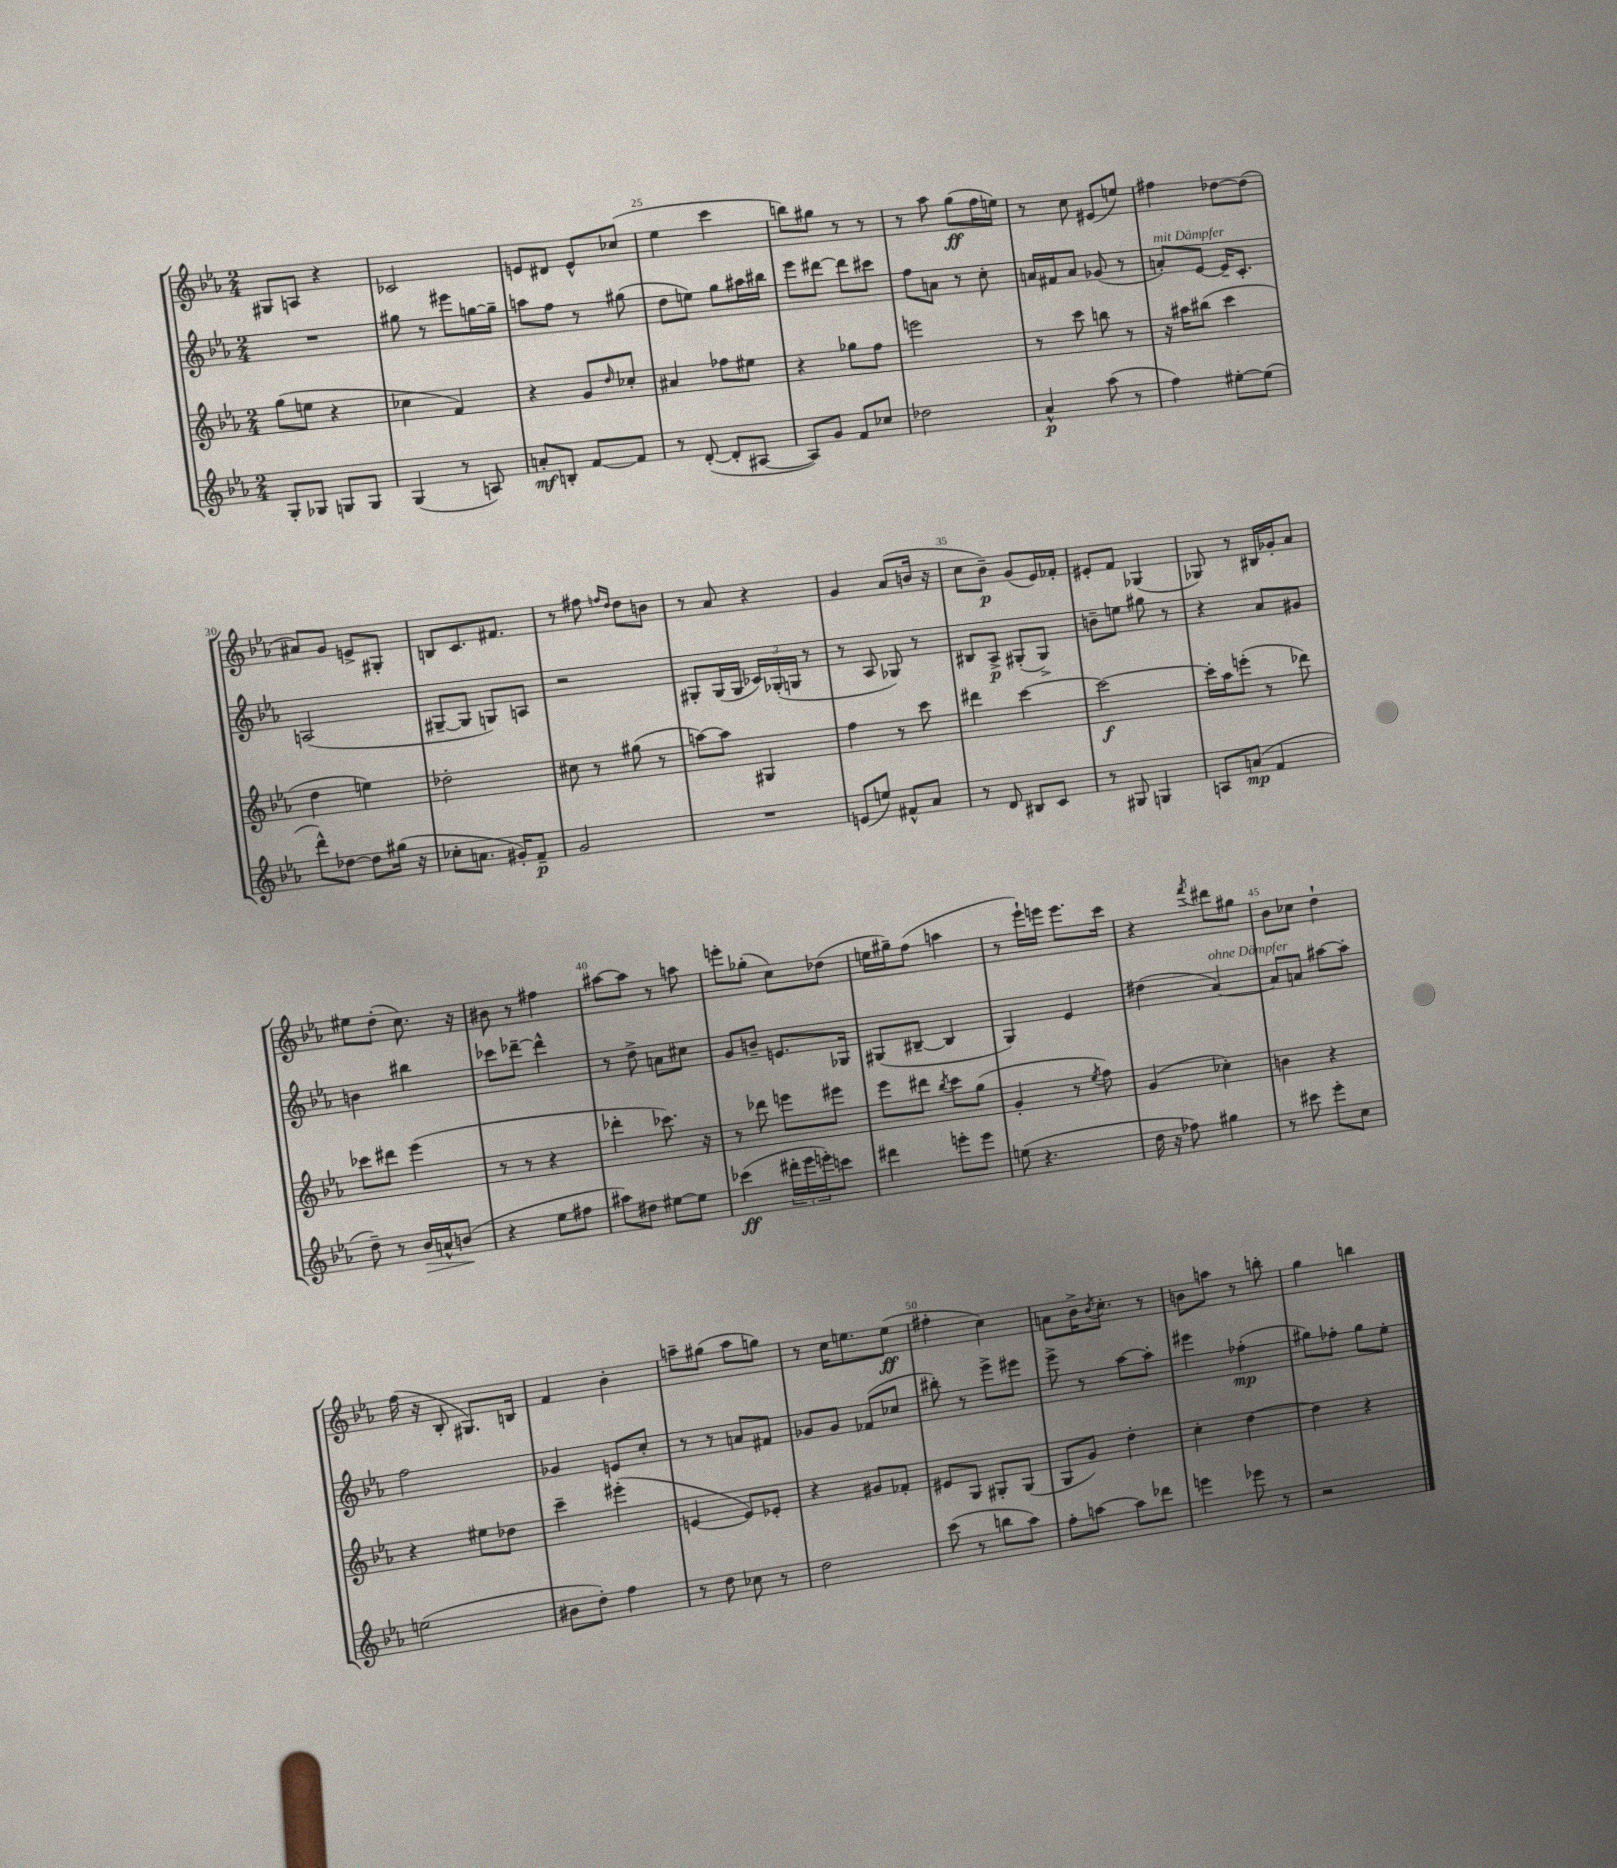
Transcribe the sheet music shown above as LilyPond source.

<<
\new StaffGroup <<
\new Staff = "s0" {
    \clef treble \key ees \major \numericTimeSignature \time 2/4
    gis8 a8 r4 |
    ces'2 |
    e'8 dis'8 e'8-^ ces''8( |
    ees''4 c'''4 |
    b''8) gis''8 r8 r8 |
    r8 aes''8 g''8\ff( f''16 e''16) |
    r8 c''8 eis'8( e''8) |
    fis''4 des''8~ des''8( |
    ais'8) g'8 e'8-> gis8-. |
    b8 c'8. fis'8. |
    r8 fis''8 \grace { f''16 d''16 } d''8 b'8 |
    r8 aes'8 r4 |
    g'4 aes'8( b'16 r16 |
    c''8 bes'8--\p) g'8( ees'16) fes'16-. |
    eis'8-. f'8 ges4( |
    ges8) r8 bis16 ges'16-. aes'8 |
    eis''8 d''8-.( c''8.) r16 |
    bis'8 r8 fis''4 |
    ais''8~ ais''8 r8 a''8 |
    e'''8-. ges''8-.( c''8) des''8( |
    e''16 gis''16--) f''8( a''4 |
    r8 ees'''16-!) e'''16 e'''8. c'''16 |
    r4 \acciaccatura { f'''8 } dis'''8 gis''8 |
    bes'8 ces''8 d''4-! |
    f''16( r16 bes8-. gis8.) b16 |
    f'4 bes'4-. |
    a''8-- gis''8( a''8 g''8) |
    r8 c''16 e''8. e''8\ff( |
    fis''4-. c''4) |
    a'8 bes'16-> \acciaccatura { bes'8 } c''8.-. r8 |
    b'8 a''8 r8 b''8-. |
    g''4 b''4 \bar "|." |
}
\new Staff = "s1" {
    \clef treble \key ees \major \numericTimeSignature \time 2/4
    R2 |
    gis''8 r8 eis'''8 g''16~ g''16-- |
    a''8 f''8 r8 gis''8( |
    d''8 e''8) g''8 ais''16 bis''16 |
    ees'''8 dis'''8~ dis'''8 cis'''8 |
    f''8 a'8 r8 c''8-. |
    a'16 fis'16 a'8 ges'8( r8 |
    a'8-.^\markup { \italic "mit Dämpfer" }) ees'8~ ees'16-- c'8.-. |
    a2( |
    gis8~-- gis8 g8) a8 |
    r2 |
    gis8-. gis16( gis16 \tuplet 3/2 { ces'16) ges16-.( g16 } r8 |
    r8 aes8 ges8) r8 |
    bis8 aes8->\p gis8-.( gis8->) |
    b'8-- e''8 gis''8 r8 |
    r4 aes'8 gis'8 |
    b'4 bis''4 |
    ces'''8 des'''8~-- des'''4-^ |
    r8 d''8-> a'8 cis''8 |
    g'8 b'8-- e'8. ges16 |
    gis8( bis8~-- bis4 |
    g4) ees'4 |
    dis''4( aes'4~^\markup { \italic "ohne Dämpfer" }) |
    aes'8 a'8 ais''8~ ais''8-. |
    f''2 |
    ges'4 e'8 c''8-. |
    r8 r8 a'8 fis'8 |
    ges'8 ges'8 fes'8( ces''8 |
    bis''8-.) r8 ees'''8-> eis'''8 |
    ees'''8-> r8 aes''8~ aes''8-. |
    eis'''4 fes''4-.\mp( |
    gis''8) fes''8-. gis''8 ees''8-. \bar "|." |
}
\new Staff = "s2" {
    \clef treble \key ees \major \numericTimeSignature \time 2/4
    g''8( e''8 r4 |
    ces''4 f'4) |
    r4 g'8 \grace { d''16 } ces''8-. |
    ais'4 fes''8 eis''8 |
    r4 ges''8 f''8 |
    e'''2 |
    r8 c'''8 b''8 r8 |
    r16 ais''16 bis''8( c'''4 |
    d''4 e''4) |
    des''2-. |
    cis''8 r8 gis''8( r8 |
    a''8~) a''8 gis4 |
    f''4 r8 c'''8 |
    dis'''4 c'''4~ |
    c'''2~\f |
    c'''16-. aes''16 e'''8-.( r8 des'''8) |
    ces'''8 dis'''8 ees'''4( |
    r8 r8 r4 |
    des'''4-. ces'''8.) r16 |
    r8 des'''8 e'''8 eis'''8 |
    ees'''8 dis'''8 \acciaccatura { bes''8 } c'''8 g''8( |
    g'4-. r8 \acciaccatura { ees''8 } f''8) |
    g'4( ces''4-.) |
    b'4 r4 |
    r4 eis''8 des''8 |
    c'''4-- eis'''4-.( |
    e'4~ e'8) ees'8-. |
    r4 gis'8 fes'8-. |
    eis'8 g8 gis8-. gis8( |
    g8 g'8) d''4-. |
    c''4-. d''4~ |
    d''4 r4 \bar "|." |
}
\new Staff = "s3" {
    \clef treble \key ees \major \numericTimeSignature \time 2/4
    g8-. ges8 g8 g8 |
    g4( r8 a8) |
    a'8-.\mf b8-. f'8~ f'8 |
    r8 d'8~-.( d'8-. ais8~ |
    ais8) g'8 f'8 ces''8 |
    des''2 |
    aes'4-^\p aes''8( r8 |
    f''4) eis''8~-. eis''8( |
    d'''8-^) des''8~ des''8 gis''16( r16 |
    ces''8-. a'8. gis'16-.) f'8--\p |
    g'2 |
    R2 |
    e'8( e''8) fis'8-^ aes'8 |
    r8 d'8 bis8 c'8 |
    r8 gis8 g4 |
    a8 a'8\mp( f'4 |
    d''8--) r8 bes'16\> a'16-^ b'8\!( |
    r4 ees''8 fis''8 |
    ais''8) dis''8 eis''8~ eis''8 |
    ces'''4\ff( \tuplet 3/2 { dis'''16-. ees'''16 e'''16-.) } c'''8 |
    dis'''4 e'''8-. e'''8 |
    e''8( r4. |
    d''16 r16 fes''8) gis''4 |
    r8 cis'''8 ees'''8-. c''8 |
    e''2( |
    bis'8 d''8-.) f''4 |
    r8 d''8 ces''8 r8 |
    d''2 |
    c'''8( r8 b''8 aes''8) |
    f''8-. a''8~ a''8 des'''8 |
    e'''4 ees'''8 r8 |
    r2 \bar "|." |
}
>>
>>
\layout { \context { \Score currentBarNumber = #22 \override BarNumber.break-visibility = ##(#f #t #t) barNumberVisibility = #(every-nth-bar-number-visible 5) } }
